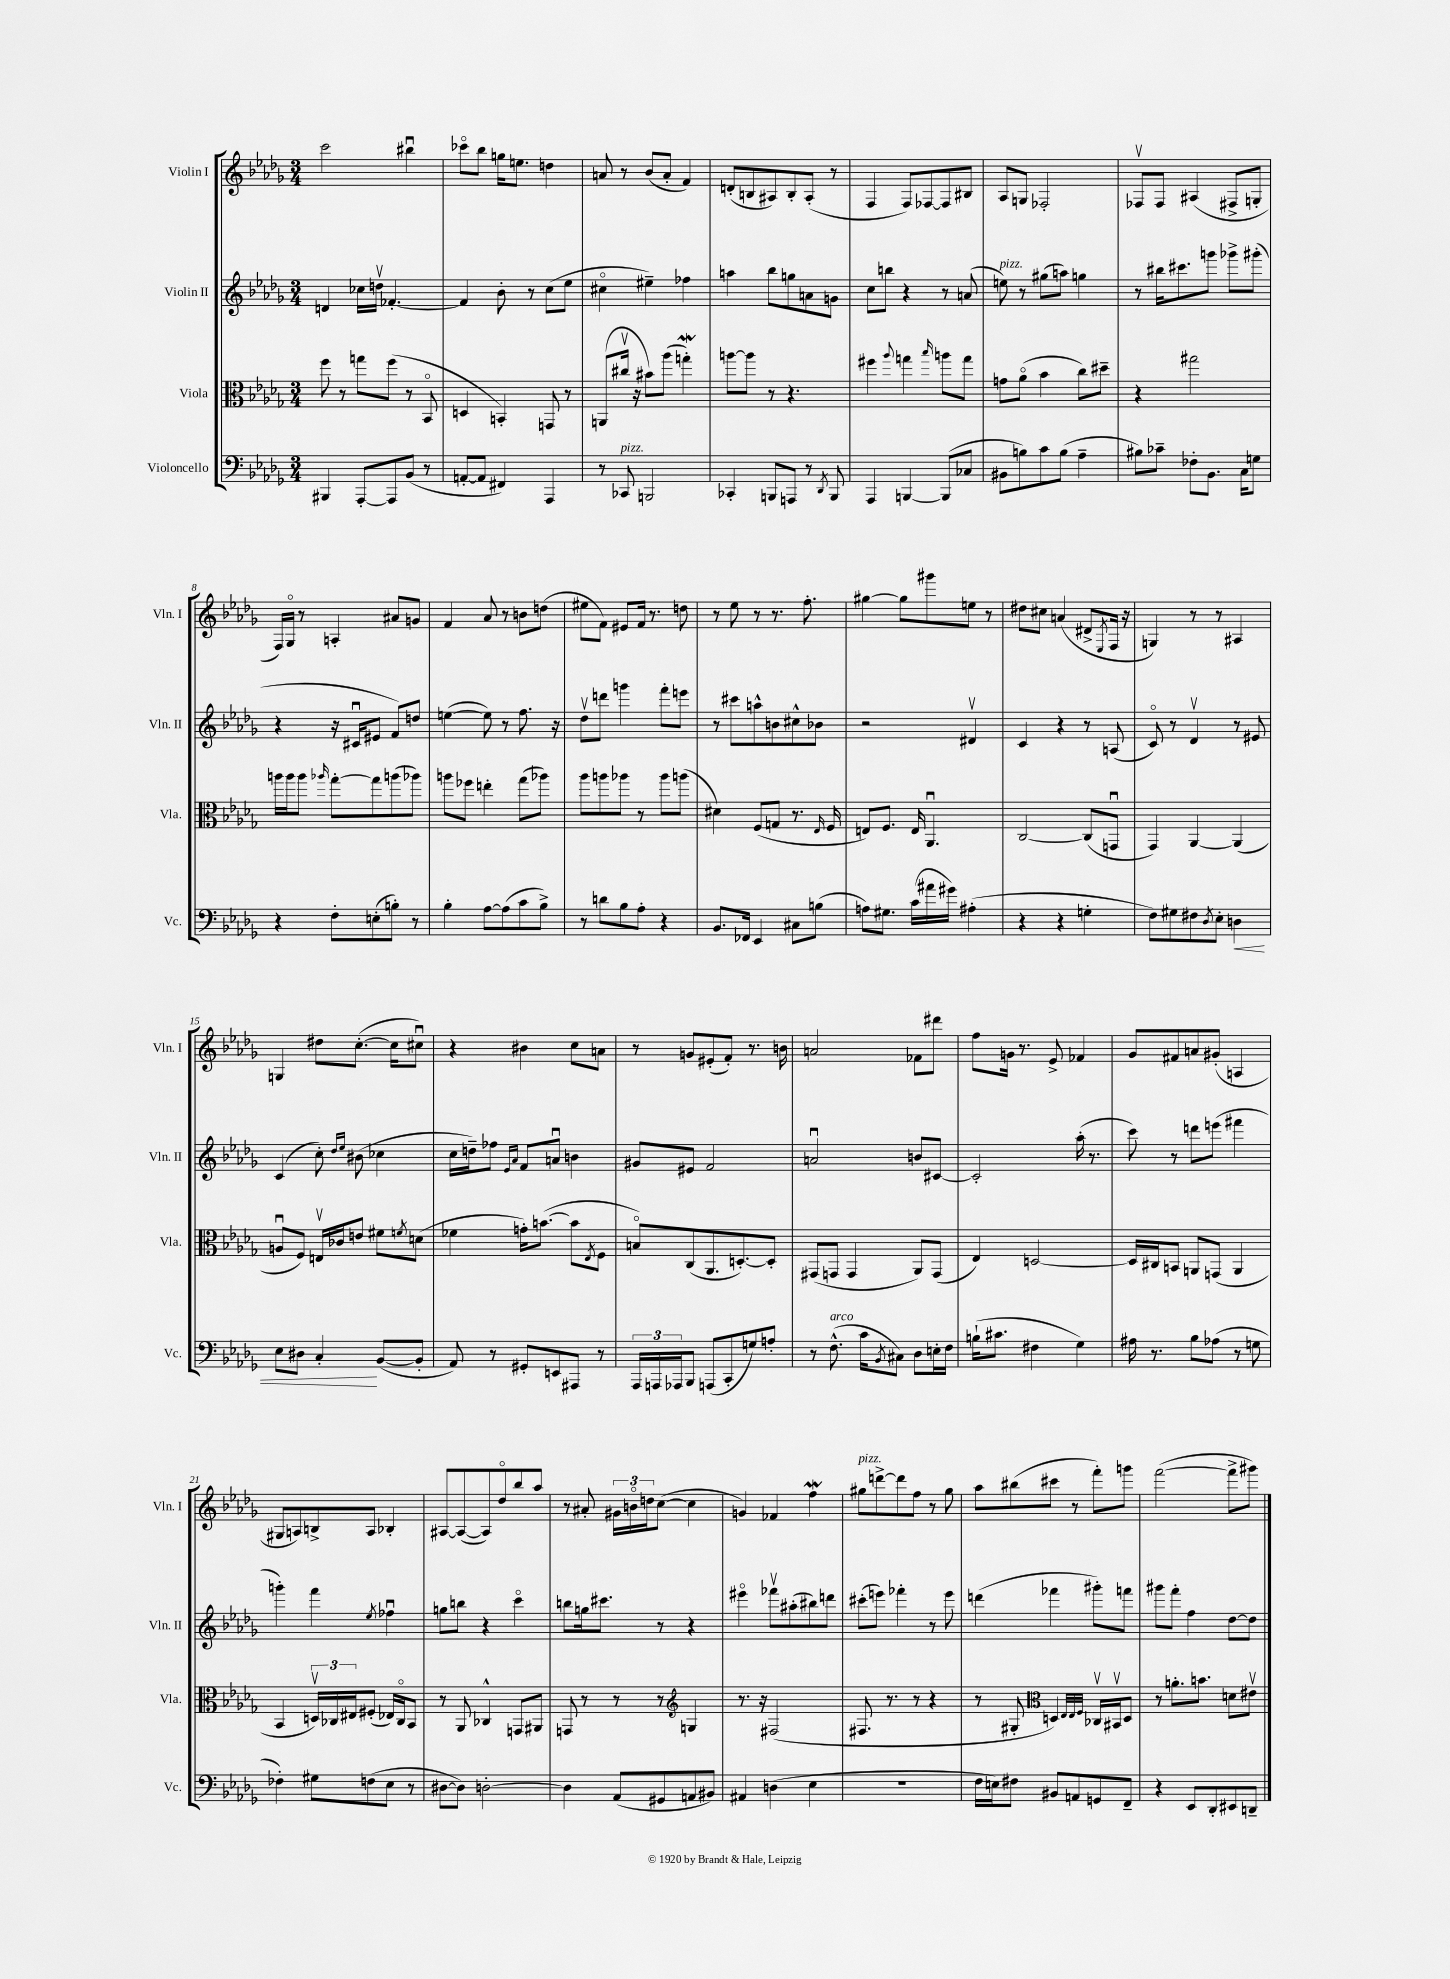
<<
\new StaffGroup <<
\new Staff = "s0" \with { instrumentName = "Violin I" shortInstrumentName = "Vln. I" } {
    \clef treble \key des \major \numericTimeSignature \time 3/4
    c'''2 bis''4\downbow |
    ces'''8\flageolet bes''8 g''16 e''8. d''4 |
    a'8 r8 bes'8( a'8-. f'4) |
    d'8-.( b8 ais8) b8-. ais8-.( r8 |
    f4 f8) fes8~ fes8 bis8 |
    aes8 g8 fes2-. |
    fes8\upbow fes8 ais4( fis8-> g8-. |
    f16) ges16\flageolet r8 a4-. ais'8 g'8 |
    f'4 aes'8 r8 b'8 d''8( |
    eis''8 f'8) eis'8 f'16 r8. d''8 |
    r8 ees''8 r8 r8. f''8.-. |
    gis''4~ gis''8 gis'''8 e''8 r8 |
    dis''8 cis''8 a'4( dis'8-> \acciaccatura { ees8 } f16 r16 |
    g4) r8 r8 ais4 |
    g4 dis''8 c''8.~-.( c''16 cis''8\downbow) |
    r4 bis'4 c''8 a'8 |
    r8 g'8 eis'8-.( f'8-.) r8. b'16 |
    a'2 fes'8 dis'''8 |
    f''8 g'16 r8. ees'8-> fes'4 |
    ges'8 fis'8 a'8 gis'8-.( a4 |
    gis8 a8) b8-> a8 bes4-. |
    ais8~ ais8~( ais8) des''8\flageolet bes''8 aes''8 |
    r8 ais'8-. \tuplet 3/2 { gis'16 b'16\flageolet d''16 } c''8~( c''4 |
    g'4) fes'4 f''4\mordent |
    gis''8^\markup { \italic "pizz." } d'''8~-> d'''8 f''8 r8 gis''8 |
    aes''8 bis''8( cis'''8 r8 f'''8-.) g'''8 |
    f'''2~( f'''8-> gis'''8) \bar "|." |
}
\new Staff = "s1" \with { instrumentName = "Violin II" shortInstrumentName = "Vln. II" } {
    \clef treble \key des \major \numericTimeSignature \time 3/4
    d'4 ces''16 d''16\upbow fes'4.~-. |
    fes'4 bes'8-. r8 c''8( ees''8 |
    cis''4\flageolet eis''4--) fes''4 |
    a''4 bes''8 g''8 a'8 g'8 |
    c''8 b''8 r4 r8 a'8( |
    e''8^\markup { \italic "pizz." }) r8 gis''8( a''8) g''4 |
    r8 bis''16 cis'''8. g'''8 ges'''8-> gis'''8-.( |
    r4 r16 cis'16\downbow eis'8 f'8) d''8 |
    e''4~( e''8) r8 f''8. r16 |
    des''8\upbow d'''8 g'''4 f'''8-. e'''8 |
    r8 cis'''8 a''8-^ b'8 cis''8-^ bes'8 |
    r2 dis'4\upbow |
    c'4 r4 r8 a8( |
    c'8\flageolet) r8 des'4\upbow r8 eis'8 |
    c'4( c''8-.) \grace { des''16 ees''16 } bis'8( ces''4 |
    c''16 d''16--) fes''8 \grace { ees'16 aes'16 } f'8 a'8\downbow b'4 |
    gis'8 eis'8 f'2 |
    a'2\downbow b'8 cis'8~ |
    cis'2-. aes''16-.( r8. |
    c'''8) r8 d'''8 e'''8( fis'''4 |
    g'''4-.) f'''4 \acciaccatura { ees''8 } fes''4\downbow |
    g''8 b''8 r4 c'''4\flageolet |
    b''8 g''16 cis'''8. r8 r4 |
    eis'''4\flageolet fes'''8\upbow ais''8-.( bis''8) d'''8 |
    cis'''8-.( e'''8) fes'''4-. r8 e'''8 |
    d'''4( fes'''4 gis'''8-.) f'''8 |
    gis'''8 f'''8-. f''4 des''8~ des''8 \bar "|." |
}
\new Staff = "s2" \with { instrumentName = "Viola" shortInstrumentName = "Vla." } {
    \clef alto \key des \major \numericTimeSignature \time 3/4
    f''8 r8 g''8 f''8( r8 bes,8\flageolet |
    d4 b,4-.) g,8 r8 |
    a,8( cis''16\upbow r16 bis'8) aes''8( g''4-.\mordent) |
    a''8~ a''8 r8 r4. |
    fis''4 \appoggiatura { aes''8 } g''4 \grace { bes''16 } a''8 g''8 |
    g'8 aes'8\flageolet( bes'4 c''8) dis''8-- |
    r4 gis''2 |
    a''16 a''16 a''8 \grace { aes''16 } ges''8~-. ges''8 a''8( aes''8) |
    a''8 fes''8 e''4-. ges''8( aes''8) |
    aes''8 a''8 aes''8 r8 aes''8 a''8( |
    dis'4) f8( g8 r8. \grace { ees16 } f16 |
    e8) f8. e16 aes,4.\downbow |
    c2~ c8( g,8\downbow |
    ges,4) aes,4~ aes,4( |
    a8\downbow f8) e16\upbow ces'16 e'8 fis'8 \acciaccatura { f'8 } d'8( |
    fes'4 g'16-.) b'8.~( b'8 \acciaccatura { ees8 } f8 |
    b8\flageolet) c8( aes,8. d8.~-.) d8-. |
    gis,8( g,8 g,4 aes,8) g,8( |
    ees4) d2~ |
    d16 cis16 b,8 a,8 g,8( a,4 |
    bes,4 \tuplet 3/2 { d16\upbow) ces16 eis16 } fis8-.( ees16) ces16\flageolet bes,8 |
    r8 aes,8 ces4-^ g,8 ais,8 |
    g,8 r8 r8 r8 \clef treble g4 |
    r8. r16 fis2( |
    fis8. r8. r8 r4 |
    r8 gis8-. \clef alto d4) \grace { ees32 ees32 f32 } ces16\upbow bis,16\upbow d8 |
    r8 a'8.-. b'8. d'8 eis'8\upbow \bar "|." |
}
\new Staff = "s3" \with { instrumentName = "Violoncello" shortInstrumentName = "Vc." } {
    \clef bass \key des \major \numericTimeSignature \time 3/4
    bis,,4 aes,,8~-. aes,,8 bes,8( r8 |
    a,8~-. a,8 fis,4) aes,,4 |
    r8 ces,8^\markup { \italic "pizz." } b,,2 |
    ces,4-. b,,8 a,,8 r8 \acciaccatura { des,8 } b,,8 |
    aes,,4 b,,4~ b,,8( ces8 |
    bis,8 b8) c'8 b8( aes4-- |
    bis8) ces'8-- fes8-. bes,8. c16 g8 |
    r4 f8-. e8-.( b8-.) r8 |
    bes4-. aes8~ aes8( c'8 bes8->) |
    r8 d'8 bes8 aes8-. r4 |
    bes,8. fes,16 ees,4 cis8 b8( |
    a8) gis8. c'16( ais'16 gis'16) ais4-.( |
    r4 r4 g4-. |
    f8) gis8 fis8 \acciaccatura { des8 } ees8-. d4\< |
    ees8 dis8 c4-.\! bes,8~( bes,8-. |
    aes,8) r8 gis,8-. e,8 ais,,8 r8 |
    \tuplet 3/2 { aes,,16 a,,16 aes,,16 } bes,,8 a,,8( c,8-. g8) a8-. |
    r8 f8.-^^\markup { \italic "arco" }( c'16 \acciaccatura { bes,8 } cis8) des8 e16-. f16 |
    b16-!( cis'8. fis4 ges4) |
    ais16 r8. bes8 aes8( r8 g8 |
    fes4-.) gis8 f8( ees8 r8 |
    dis8~ dis8) d2~-. |
    d4 aes,8( gis,8 a,8 bis,8) |
    ais,4 d4( ees4 |
    R2. |
    f16 e16) fis8 bis,8 a,8 g,8 f,8-- |
    r4 ees,8 des,8-. eis,8 d,8-- \bar "|." |
}
>>
>>
